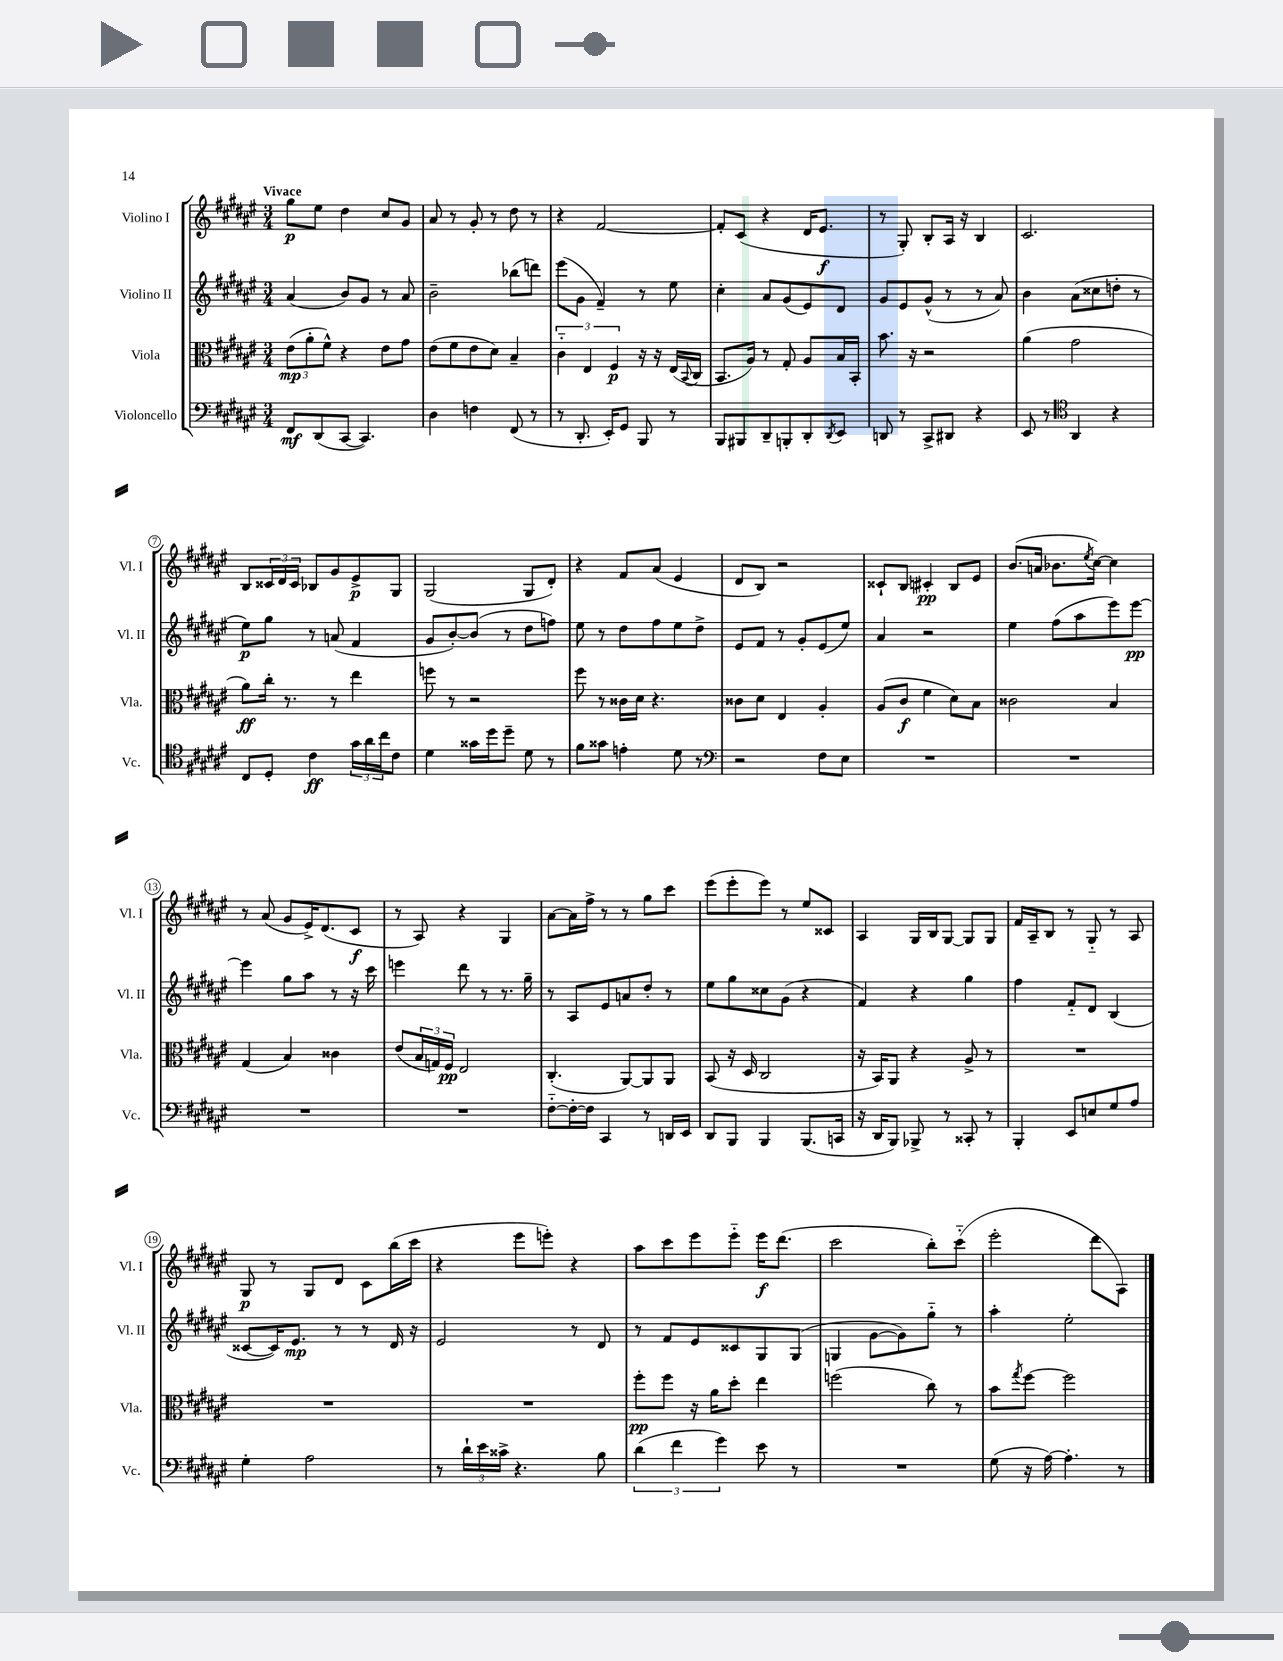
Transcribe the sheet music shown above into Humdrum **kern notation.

**kern	**dynam	**kern	**dynam	**kern	**dynam	**kern	**dynam
*part4	*part4	*part3	*part3	*part2	*part2	*part1	*part1
*staff4	*staff4	*staff3	*staff3	*staff2	*staff2	*staff1	*staff1
*I"Violoncello	*	*I"Viola	*	*I"Violino II	*	*I"Violino I	*
*I'Vc.	*	*I'Vla.	*	*I'Vl. II	*	*I'Vl. I	*
*clefF4	*	*clefC3	*	*clefG2	*	*clefG2	*
*k[f#c#g#d#a#e#]	*	*k[f#c#g#d#a#e#]	*	*k[f#c#g#d#a#e#]	*	*k[f#c#g#d#a#e#]	*
*M3/4	*	*M3/4	*	*M3/4	*	*M3/4	*
=1	=1	=1	=1	=1	=1	=1	=1
!	!	!	!	!	!	!LO:TX:a:B:t=Vivace	!
8FF#/L	mf	(12e#\L	mp	(4a#/	.	8gg#\L	p
.	.	12a#'\	.	.	.	.	.
(8DD#/	.	.	.	.	.	8ee#\J	.
.	.	12f#^^\J)	.	.	.	.	.
[8CC#/J	.	4r	.	8b/L)	.	4dd#\	.
4.CC#/])	.	.	.	8g#/J	.	.	.
.	.	8e#\L	.	8r	.	8cc#/L	.
.	.	8g#\J	.	8a#/	.	8g#/J	.
=2	=2	=2	=2	=2	=2	=2	=2
4D#\	.	(8e#\L	.	2b~\	.	8a#/	.
.	.	8f#\	.	.	.	8r	.
4Fn\	.	8e#\	.	.	.	8g#'/	.
.	.	8d#\J)	.	.	.	8r	.
(8FF#/	.	4B~/	.	(8bb-X\L	.	8dd#\	.
8r	.	.	.	8dddn\J)	.	8r	.
=3	=3	=3	=3	=3	=3	=3	=3
8r	.	6c#\	.	(8eee#\L	.	4r	.
8.DD#'/	.	.	.	8g#\J	.	.	.
.	.	6E#/	.	.	.	.	.
.	.	.	.	4f#~/)	.	[2f#/	.
16EE#'/KL)	.	.	.	.	.	.	.
.	.	6F#/	p	.	.	.	.
8GG#/J	.	.	.	.	.	.	.
8BBB/	.	16r	.	8r	.	.	.
.	.	16r	.	.	.	.	.
8r	.	(16E#/LL	.	8ee#\	.	.	.
.	.	8qqBB/	.	.	.	.	.
.	.	16C#/JJ	.	.	.	.	.
=4	=4	=4	=4	=4	=4	=4	=4
8BBB/L	.	8.BB/L	.	4cc#'\	.	8f#'/L]	.
8BBB#X/	.	.	.	.	.	(8c#/J	.
.	.	16A#/Jk)	.	.	.	.	.
8DD#~/	.	8r	.	8a#/L	.	4r	.
8BBBn'/	.	8G#'/	.	(8g#/	.	.	.
8DD#'/	.	8A#/L	.	8e#/)	.	16d#/KL	.
.	.	.	.	.	.	8.e#/J	f
8qDD#/	.	.	.	.	.	.	.
8EE#/J	.	16B/L	.	8d#/J	.	.	.
.	.	16BB'/JJ	.	.	.	.	.
=5	=5	=5	=5	=5	=5	=5	=5
8DDn/	.	8.b\	.	8g#/L	.	8r	.
8r	.	.	.	8e#/	.	8G#'/)	.
.	.	16r	.	.	.	.	.
8CC#^/L	.	2r	.	(8g#^^/J	.	8B'/L	.
8DD#X/J	.	.	.	8r	.	16A#/Jk	.
.	.	.	.	.	.	16r	.
4r	.	.	.	8r	.	4B/	.
.	.	.	.	8a#/)	.	.	.
=6	=6	=6	=6	=6	=6	=6	=6
8EE#/	.	(4a#\	.	4b\	.	2.c#/	.
8r	.	.	.	.	.	.	.
*clefC4	*	*	*	*	*	*	*
4AA#/	.	2g#\	.	(8a#\L	.	.	.
.	.	.	.	8cc##X\	.	.	.
4r	.	.	.	8ddn'\J	.	.	.
.	.	.	.	8r	.	.	.
!!LO:LB:g=z
=7	=7	=7	=7	=7	=7	=7	=7
8C#/L	.	8a#\L)	ff	8ee#\L)	p	8B/L	.
8D#'/J	.	16cc#'\Jk	.	8gg#\J	.	24c##X/L	.
.	.	.	.	.	.	24d#/	.
.	.	8.r	.	.	.	.	.
.	.	.	.	.	.	24c##/JJ	.
4c#\	ff	.	.	8r	.	8B-X/L	.
.	.	8r	.	(8an/	.	8g#/	.
24g#\LL	.	4ee#\	.	4f#/	.	8e#^/	p
24a#\	.	.	.	.	.	.	.
24cc#\J	.	.	.	.	.	.	.
8c#\J	.	.	.	.	.	8G#/J	.
=8	=8	=8	=8	=8	=8	=8	=8
4d#\	.	8ffn\	.	8g#/L	.	(2G#/	.
.	.	8r	.	[8b'/)	.	.	.
16g##X\LL	.	2r	.	(8b/J]	.	.	.
16dd#\J	.	.	.	.	.	.	.
8dd#~\J	.	.	.	8r	.	.	.
8d#\	.	.	.	8dd#\L	.	8G#/L	.
8r	.	.	.	8ffn\J)	.	8d#'/J)	.
=9	=9	=9	=9	=9	=9	=9	=9
8f#\L	.	8ff#\	.	8ee#\	.	4r	.
8g##X\J	.	8r	.	8r	.	.	.
4en'\	.	16c##X\LL	.	8dd#\L	.	8f#/L	.
.	.	16d#\JJ	.	.	.	.	.
.	.	4.r	.	8ff#\	.	(8a#/J	.
8d#\	.	.	.	8ee#\	.	4e#/	.
8r	.	.	.	8dd#^\J	.	.	.
=10	=10	=10	=10	=10	=10	=10	=10
*clefF4	*	*	*	*	*	*	*
2r	.	8c##X\L	.	8e#/L	.	8d#/L	.
.	.	8d#\J	.	8f#/J	.	8B/J)	.
.	.	4E#/	.	8r	.	2r	.
.	.	.	.	8g#'/L	.	.	.
8F#\L	.	4A#'/	.	(8e#/	.	.	.
8E#\J	.	.	.	8ee#/J)	.	.	.
=11	=11	=11	=11	=11	=11	=11	=11
2.r	.	(8A#/L	.	4a#/	.	8c##X`/L	.
.	.	8c#/J	f	.	.	8B/J	.
.	.	4f#\	.	2r	.	4c#X'/	pp
.	.	8d#\L)	.	.	.	8B/L	.
.	.	8B\J	.	.	.	8e#/J	.
=12	=12	=12	=12	=12	=12	=12	=12
2.r	.	2c##X\	.	4ee#\	.	(8.b/L	.
.	.	.	.	.	.	16an/Jk	.
.	.	.	.	(8ff#\L	.	8.b-X\L	.
.	.	.	.	8aa#\	.	.	.
.	.	.	.	.	.	8qee#/	.
.	.	.	.	.	.	[16cc#\Jk)	.
.	.	4B/	.	8eee#\)	.	4cc#\]	.
.	.	.	.	[8eee#\J	pp	.	.
!!LO:LB:g=z
=13	=13	=13	=13	=13	=13	=13	=13
2.r	.	(4G#/	.	4eee#\]	.	8r	.
.	.	.	.	.	.	(8a#/	.
.	.	4B/)	.	8gg#\L	.	8g#/L	.
.	.	.	.	8aa#\J	.	16e#^/K)	.
.	.	.	.	.	.	(8.d#/	.
.	.	4c##X\	.	8r	.	.	.
.	.	.	.	16r	.	8c#/J	f
.	.	.	.	16ccc#\	.	.	.
=14	=14	=14	=14	=14	=14	=14	=14
2.r	.	(8e#/L	.	4eeen\	.	8r	.
.	.	24B/L	.	.	.	8A#/)	.
.	.	24Gn/)	.	.	.	.	.
.	.	24F#/JJ	pp	.	.	.	.
.	.	2E#/	.	8ddd#\	.	4r	.
.	.	.	.	8r	.	.	.
.	.	.	.	8.r	.	4G#/	.
.	.	.	.	16gg#~\	.	.	.
=15	=15	=15	=15	=15	=15	=15	=15
[8F#\L	.	(4.C#'/	.	8r	.	[8a#\L	.
16F#'\L_	.	.	.	8A#/L	.	16a#\L]	.
16F#\JJ]	.	.	.	.	.	16ff#^\JJ	.
4CC#/	.	.	.	8e#/	.	8r	.
.	.	[8AA#/L)	.	8an/	.	8r	.
8r	.	8AA#/]	.	8dd#'/J	.	8gg#\L	.
16DDn/LL	.	8AA#/J	.	8r	.	8ccc#\J	.
16EE#/JJ	.	.	.	.	.	.	.
=16	=16	=16	=16	=16	=16	=16	=16
8DD#/L	.	(8BB/	.	8ee#\L	.	(8eee#\L	.
8BBB/J	.	16r	.	8gg#\	.	8eee#'\	.
.	.	16D#/	.	.	.	.	.
4BBB/	.	2C#/	.	8cc##X\	.	8eee#\J)	.
.	.	.	.	(8g#\J	.	8r	.
(8.BBB/L	.	.	.	4r	.	8ee#/L	.
.	.	.	.	.	.	8c##X/J	.
16CCn/Jk	.	.	.	.	.	.	.
=17	=17	=17	=17	=17	=17	=17	=17
16r	.	16r	.	4f#/)	.	4A#/	.
16DD#/KL	.	16BB/KL)	.	.	.	.	.
8BBB/J)	.	8AA#/J	.	.	.	.	.
8BBB-X^/	.	4r	.	4r	.	16G#/LL	.
.	.	.	.	.	.	16B/J	.
8r	.	.	.	.	.	[8G#/J	.
8CC##X'/	.	8A#^/	.	4gg#\	.	8G#/L]	.
8r	.	8r	.	.	.	8G#/J	.
=18	=18	=18	=18	=18	=18	=18	=18
4BBB'/	.	2.r	.	4ff#\	.	16f#/LL	.
.	.	.	.	.	.	16A#~/J	.
.	.	.	.	.	.	8B/J	.
8EE#/L	.	.	.	8f#/L	.	8r	.
8En/	.	.	.	8d#/J	.	8G#/	.
8G#/	.	.	.	(4B/	.	8r	.
8A#/J	.	.	.	.	.	8A#/	.
!!LO:LB:g=z
=19	=19	=19	=19	=19	=19	=19	=19
4G#'\	.	2.r	.	[8c##X/L	.	8G#/	p
.	.	.	.	16c##/K])	.	8r	.
.	.	.	.	8.e#/J	mp	.	.
2A#\	.	.	.	.	.	8G#/L	.
.	.	.	.	8r	.	8d#/J	.
.	.	.	.	8r	.	8c#\L	.
.	.	.	.	16d#/	.	(16bb\L	.
.	.	.	.	16r	.	16ccc#\JJ	.
=20	=20	=20	=20	=20	=20	=20	=20
8r	.	2.r	.	2e#/	.	4r	.
24d#`\LL	.	.	.	.	.	.	.
24e#\	.	.	.	.	.	.	.
24c##X^\JJ	.	.	.	.	.	.	.
4.r	.	.	.	.	.	8eee#\L	.
.	.	.	.	.	.	8eeen'\J)	.
.	.	.	.	8r	.	4r	.
8B\	.	.	.	8d#/	.	.	.
=21	=21	=21	=21	=21	=21	=21	=21
(6d#\	.	8ff#'\L	pp	8r	.	8aa#\L	.
.	.	8ff#\J	.	8f#/L	.	8ccc#\	.
6f#\	.	.	.	.	.	.	.
.	.	16r	.	8e#/	.	8eee#\	.
.	.	16a#\KL	.	.	.	.	.
6g#\)	.	.	.	.	.	.	.
.	.	8dd#'\J	.	8c##X/	.	8eee#\J	.
8e#\	.	4ee#\	.	8G#/	.	16eee#\KL	f
.	.	.	.	.	.	(8.ddd#\J	.
8r	.	.	.	(8G#/J	.	.	.
=22	=22	=22	=22	=22	=22	=22	=22
2.r	.	(2ffn\	.	4Gn/	.	2ccc#\	.
.	.	.	.	[8g#\L	.	.	.
.	.	.	.	8g#\])	.	.	.
.	.	8cc#\)	.	8gg#\J	.	8bb'\L)	.
.	.	8r	.	8r	.	(8ccc#\J	.
=23	=23	=23	=23	=23	=23	=23	=23
(8G#\	.	8b\L	.	4aa#'\	.	2eee#'\	.
.	.	8qgg#/	.	.	.	.	.
16r	.	[8ff#\J	.	.	.	.	.
[16A#\)	.	.	.	.	.	.	.
4.A#'\]	.	2ff#\]	.	2ee#'\	.	.	.
.	.	.	.	.	.	8ddd#\L	.
8r	.	.	.	.	.	8A#\J)	.
==	==	==	==	==	==	==	==
*-	*-	*-	*-	*-	*-	*-	*-
